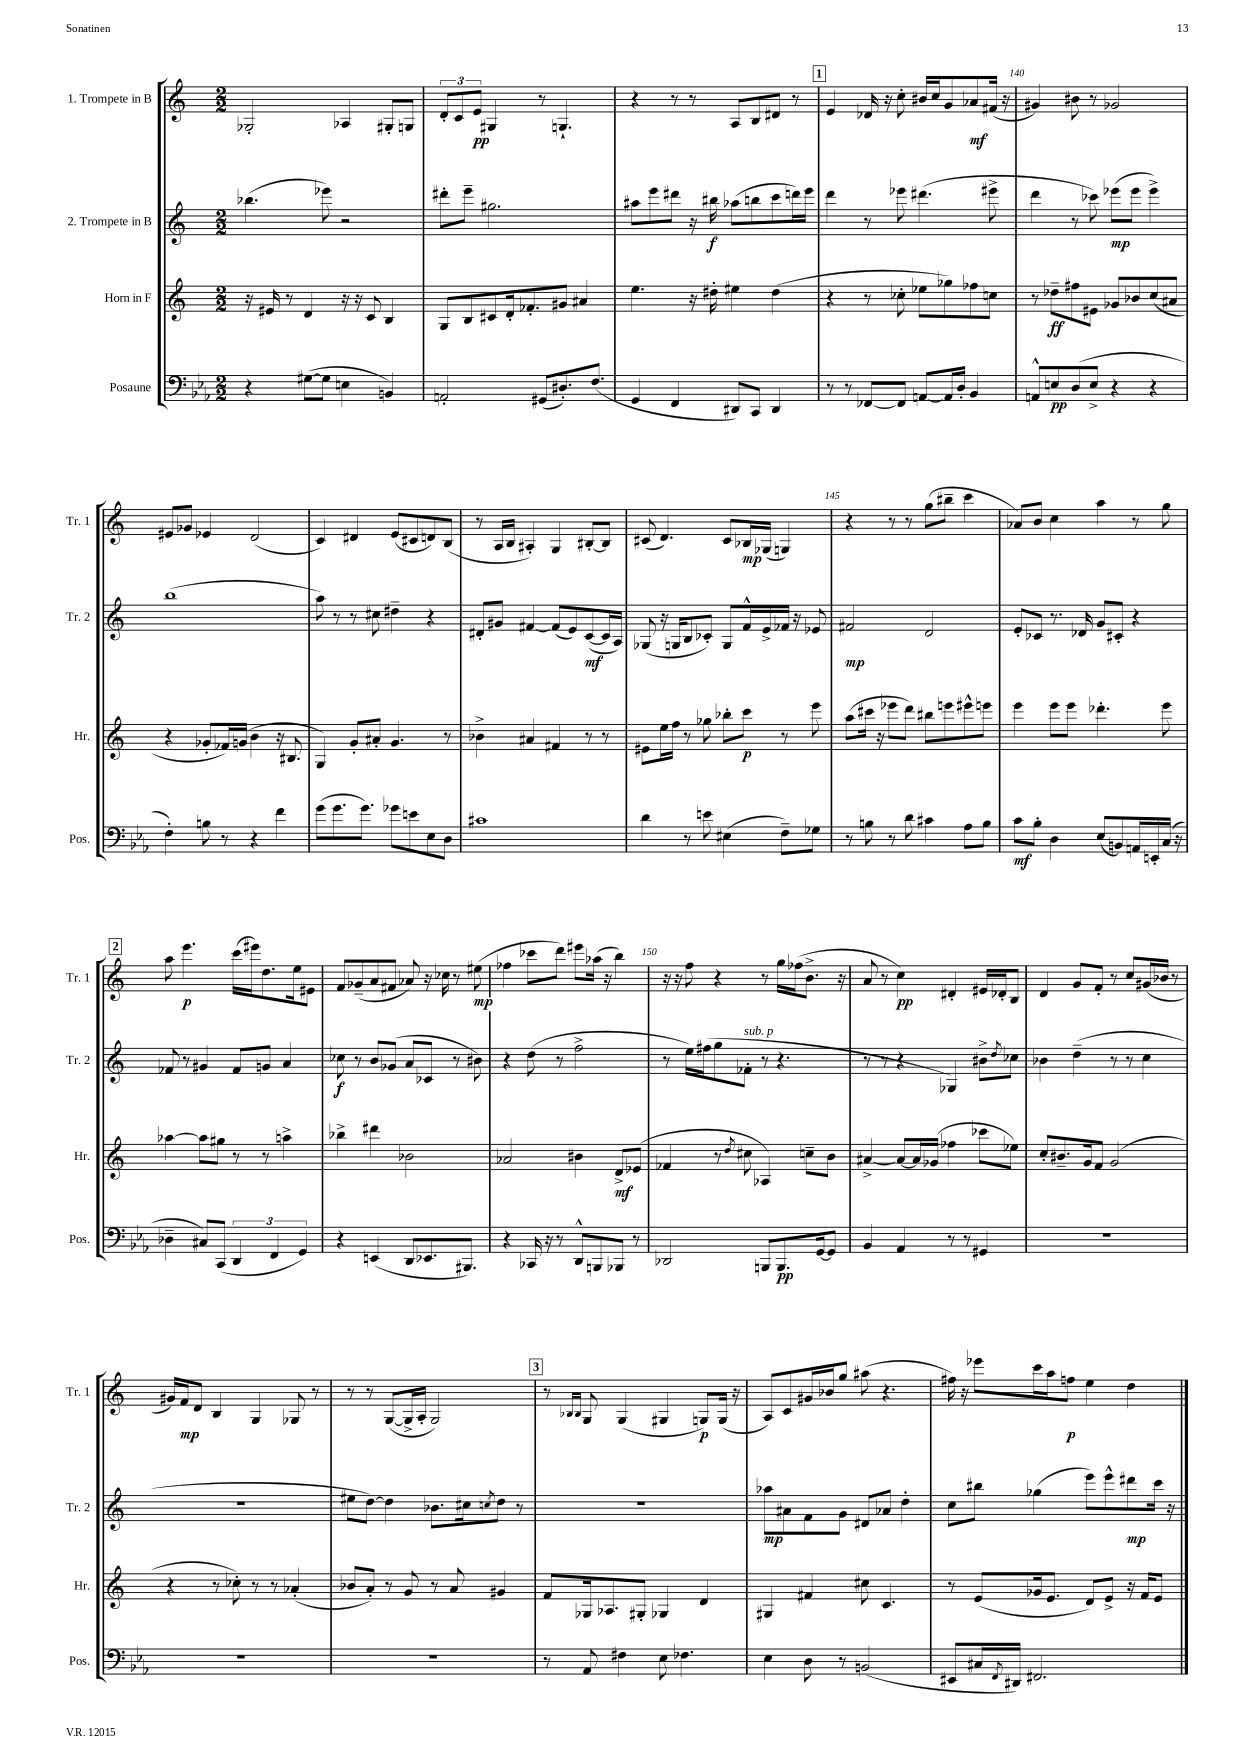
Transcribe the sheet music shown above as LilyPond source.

<<
\new StaffGroup <<
\new Staff = "s0" \with { instrumentName = "1. Trompete in B" shortInstrumentName = "Tr. 1" } {
    \clef treble \key c \major \numericTimeSignature \time 2/2
    ges2-. aes4 gis8-. g8 |
    \tuplet 3/2 { d'8-. c'8 e'8\pp } gis4 r8 g4.-! |
    r4 r8 r8 a8 b8 dis'8 r8 |
    \mark \markup { \box "1" } e'4 des'16 r16 c''8-. bis'16 c''16 g'8 aes'8\mf fis'16( r16 |
    gis'4) bis'8 r8 ges'2 |
    eis'8 ges'8 ees'4 d'2( |
    c'4) dis'4 e'8( cis'8 d'8) b8( |
    r8 a16 b16 ais4-.) g4 bis8~-. bis8 |
    cis'8( d'4.) cis'8 bes16\mp ges16( g4) |
    r4 r8 r8 g''8( bis''8-- c'''4 |
    aes'8) b'8 c''4 a''4 r8 g''8 |
    \mark \markup { \box "2" } a''8 e'''4.\p c'''16( eis'''16) d''8. e''16 eis'8 |
    f'8 ges'8--( a'8 fis'8 aes'8) r16 ces''16 r8 eis''8\mp( |
    fes''4 ces'''8 d'''8) eis'''8 aes''16( r16 b''4) |
    r16 r16 f''8 r4 r8 g''16 fes''16( b'8.-> r16 |
    a'8 r8 c''4\pp) dis'4-. eis'16 des'16-. b8 |
    d'4 g'8 f'8-. r8 c''8 gis'16( bes'16 r8 |
    gis'16) f'16\mp d'8 b4 g4 ges8 r8 |
    r8 r8 g8~( g16-> a16-. g2) |
    \mark \markup { \box "3" } r8 \grace { bes16 bes16 } g8 g4( gis4 g8\p) g16( r16 |
    a8) c'8 gis'16 bes'16 g''8 ais''8( r4. |
    fis''16) r16 ees'''8 c'''16 a''16 f''8\p e''4 d''4 \bar "|." |
}
\new Staff = "s1" \with { instrumentName = "2. Trompete in B" shortInstrumentName = "Tr. 2" } {
    \clef treble \key c \major \numericTimeSignature \time 2/2
    bes''4.( ees'''8) r2 |
    dis'''8-. e'''8-- gis''2. |
    ais''8 e'''8 dis'''8 r16 bis''16\f aes''8( b''8 c'''8 d'''16) e'''16 |
    \mark \markup { \box "1" } d'''4 r8 ees'''8 dis'''4.( eis'''8-> |
    d'''4 r8 ces'''8) ees'''8\mp( ees'''8 ees'''4->) |
    b''1( |
    a''8) r8 r8 cis''8 dis''4-- r4 |
    dis'8-. gis'8 fis'4~ fis'8( e'8) c'8~\mf( c'16 a16) |
    ges8( r16 g16 b8 ces'8-.) g8 f'16-^ e'16-> fes'16 r16 ees'8 |
    fis'2\mp d'2 |
    e'8-. ces'8 r8. des'16 g'8 cis'8-. r4 |
    \mark \markup { \box "2" } fes'8 r8 gis'4 fes'8 g'8 a'4 |
    ces''8\f r8 b'8 ges'8( a'8 ces'8 r8 bis'8) |
    r4 d''8( r8 f''2-> |
    r8 e''16) fis''16( g''8 fes'8-.^\markup { \italic "sub. p" } r8 r4. |
    r8 r8 r4 ges4) bis'8-> \acciaccatura { d''8 } ces''8 |
    bes'4 d''4--( r8 r8 c''4 |
    R1 |
    eis''8 d''8~) d''4 bes'8. cis''16 \acciaccatura { c''8 } d''8 r8 |
    \mark \markup { \box "3" } R1 |
    aes''8\mp ais'8 f'8 g'8 dis'8 aes'8 d''4-. |
    c''8 bis''8 ges''4( e'''8) e'''8-^ dis'''8\mp c'''16 r16 \bar "|." |
}
\new Staff = "s2" \with { instrumentName = "Horn in F" shortInstrumentName = "Hr." } {
    \clef treble \key c \major \numericTimeSignature \time 2/2
    r16 eis'16 r8 d'4 r16 r16 c'8 b4 |
    g8 b8 cis'8 d'16-. fes'8.-. gis'8 ais'4 |
    e''4. r16 dis''16-. eis''4 dis''4( |
    \mark \markup { \box "1" } r4 r8 ces''8-. ees''8 ges''8) fes''8 c''8 |
    r8 des''8--\ff fis''8 eis'8 ges'8 bes'8 c''8( ais'8 |
    r4 ges'8-. fes'16) g'16( b'4 r16 bis8. |
    g4) g'8-. ais'8-. g'4. r8 |
    bes'4-> ais'4 fis'4 r8 r8 |
    eis'8 e''16 f''16 r8 ges''8 bes''8-. c'''8\p r8 e'''8 |
    a''8( cis'''16 r16 ees'''8 d'''8) bis''8 e'''8 eis'''8-^ e'''8 |
    e'''4 e'''8 e'''8 des'''4.-. e'''8 |
    \mark \markup { \box "2" } aes''4~ aes''8 gis''8 r8 r8 a''4-> |
    bes''4-> dis'''4 bes'2 |
    aes'2 bis'4 d'8->\mf ees'8( |
    fes'4 r8 \acciaccatura { d''8 } cis''8 aes4) c''8-- b'8 |
    ais'4~-> ais'8~ ais'16 ges'16( fes''4 ces'''8 ees''8) |
    c''8-. bis'8.-- g'16 f'8 g'2( |
    r4 r8 ces''8-.) r8 r8 aes'4-.( |
    bes'8 a'8-.) r8 g'8 r8 a'8 gis'4 |
    \mark \markup { \box "3" } f'8 ges16 aes8. gis8-. ges4 d'4 |
    gis4 fis'4 cis''8 c'4. |
    r8 e'8( ges'16 e'8. d'8) e'8-> r16 f'16 e'8 \bar "|." |
}
\new Staff = "s3" \with { instrumentName = "Posaune" shortInstrumentName = "Pos." } {
    \clef bass \key ees \major \numericTimeSignature \time 2/2
    r4 gis8~( gis8 e4 b,4) |
    a,2-. gis,8( dis8.-.) f8.( |
    g,4 f,4 dis,8) c,8 dis,4 |
    \mark \markup { \box "1" } r8 r8 fes,8~ fes,8 a,8~ a,16 d16-. bes,4 |
    a,8-^ e8\pp d8( e8-> r4 r4 |
    f4-.) b8 r8 r4 f'4 |
    g'8( g'8. g'8.) ges'8 e'8 ees8 d8 |
    cis'1 |
    d'4 r8 e'8 eis4( f8--) ges8 |
    r8 b8 r8 d'8 cis'4 aes8 b8 |
    c'8\mf bes8-. d4 ees8( b,8) a,16 e,16-. c16( r16 |
    \mark \markup { \box "2" } des4-- cis8) c,8( \tuplet 3/2 { d,4 f,4 g,4) } |
    r4 e,4( d,8 ees,8. bis,,8.) |
    r4 ces,16 r16 r8 d,8-^ b,,8 bes,,8 r8 |
    des,2 b,,8 b,,8.\pp g,16~ g,8 |
    bes,4 aes,4 r8 r8 gis,4 |
    R1 |
    R1 |
    R1 |
    \mark \markup { \box "3" } r8 aes,8 fis4 ees8 fes4. |
    ees4 d8 r8 b,2( |
    eis,8 cis16 \acciaccatura { f,8 } dis,16) fis,2. \bar "|." |
}
>>
>>
\layout { \context { \Score currentBarNumber = #136 \override BarNumber.break-visibility = ##(#f #t #t) barNumberVisibility = #(every-nth-bar-number-visible 5) } }
